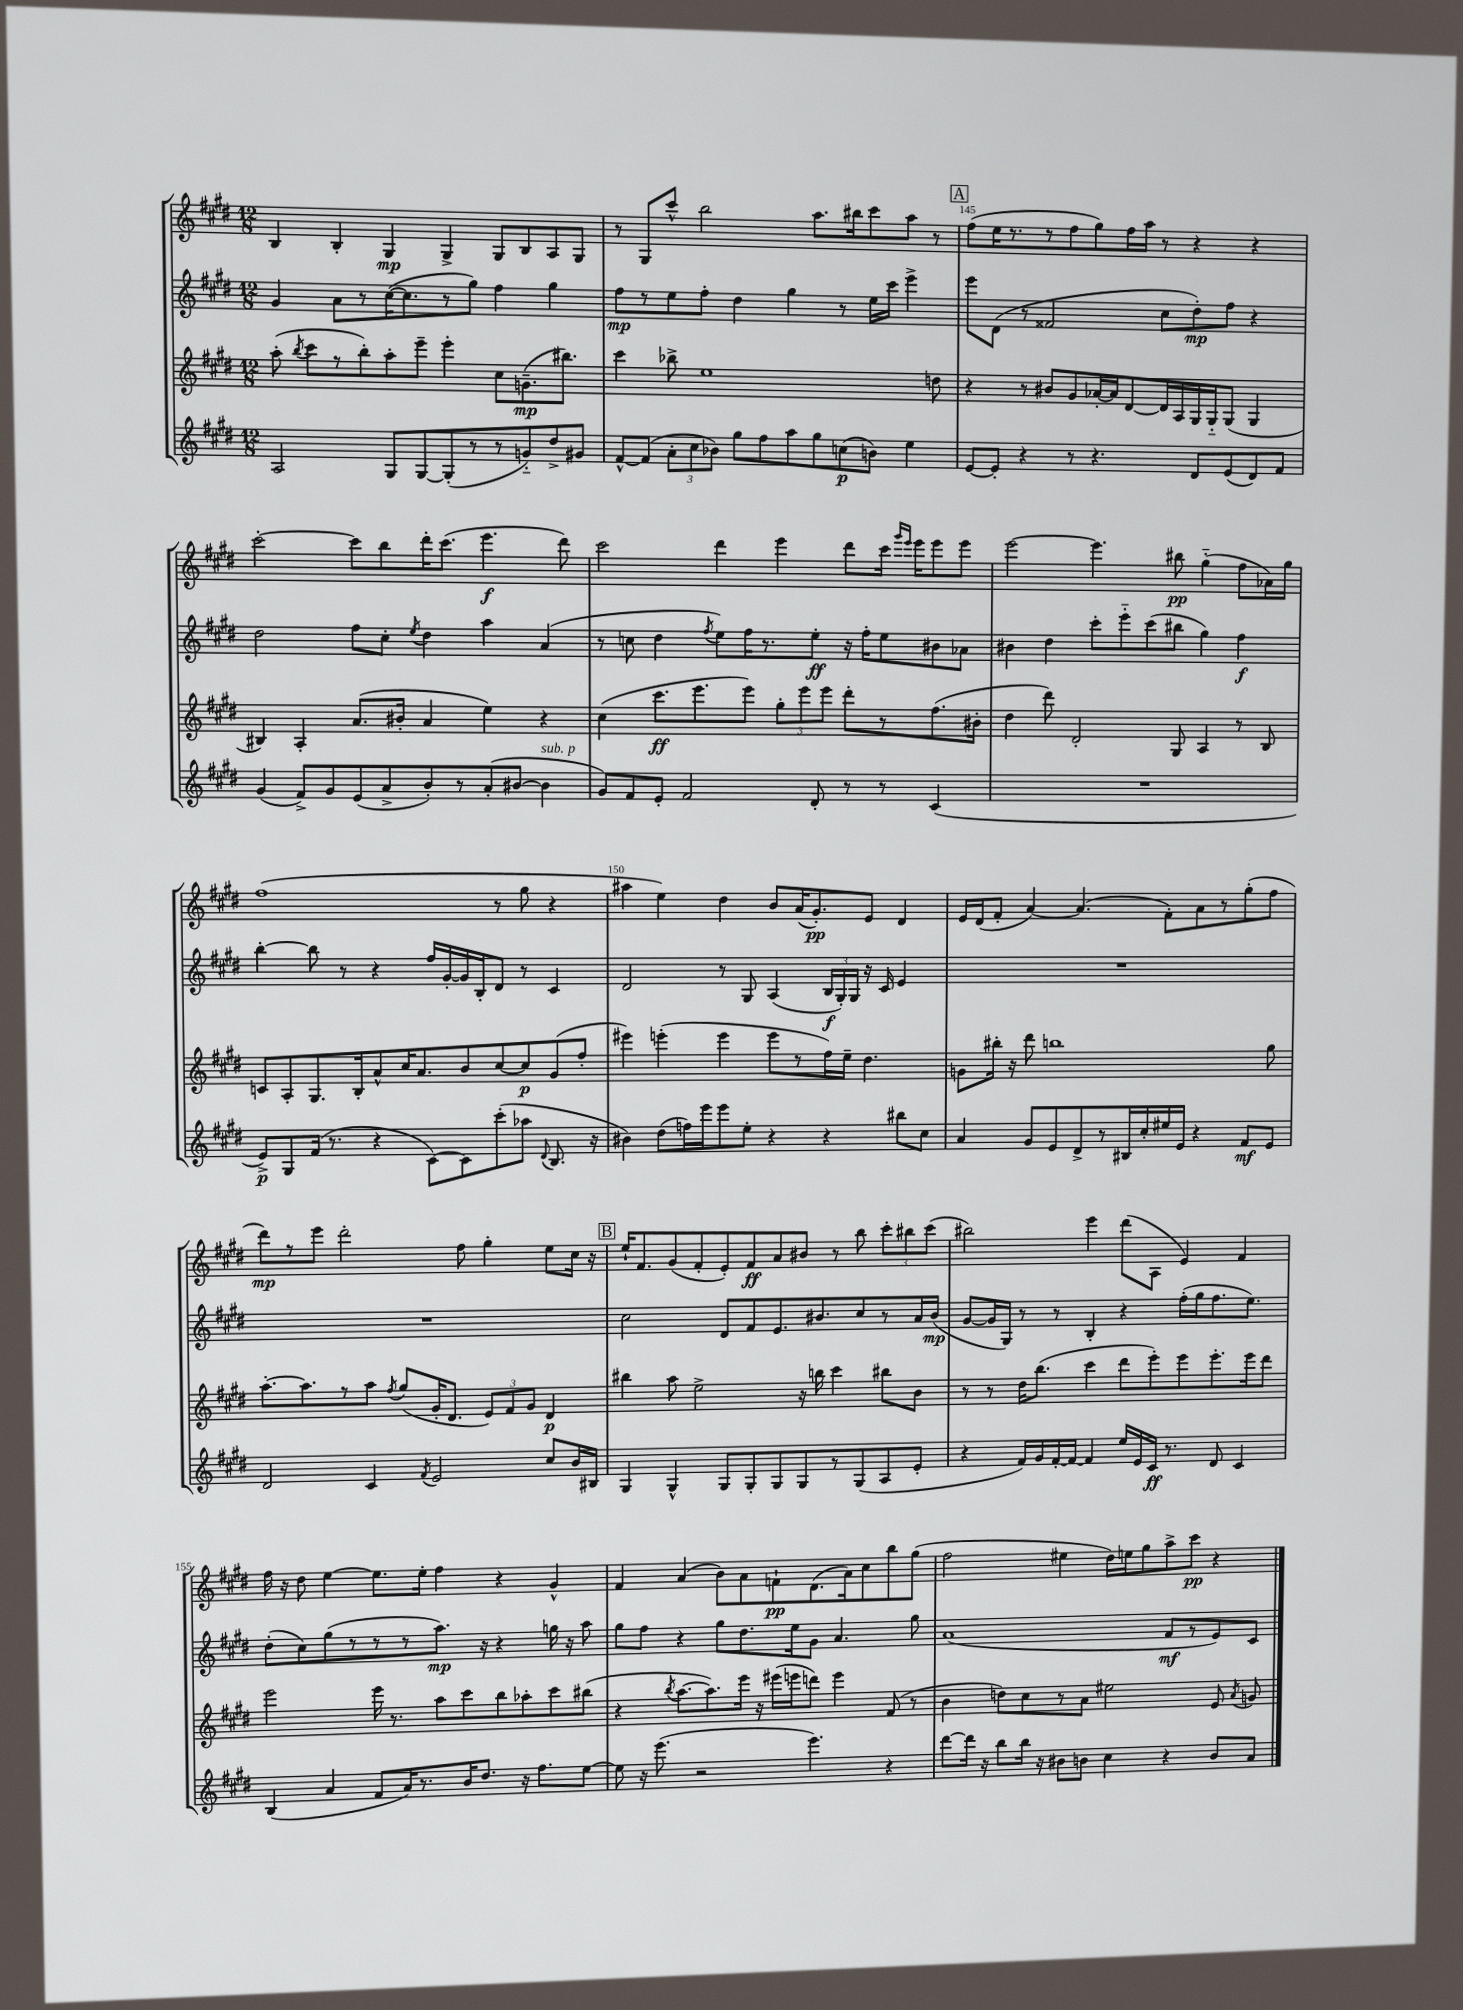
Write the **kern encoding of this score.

**kern	**kern	**kern	**kern
*staff4	*staff3	*staff2	*staff1
*clefG2	*clefG2	*clefG2	*clefG2
*k[f#c#g#d#]	*k[f#c#g#d#]	*k[f#c#g#d#]	*k[f#c#g#d#]
*M12/8	*M12/8	*M12/8	*M12/8
2A/	(8aa'\	4g#/	4B/
.	8qbb/	.	.
.	8ccc#\L	.	.
.	8r	8a\L	4B'/
.	8bb'\)	8r	.
8G#/L	8aa'\	([16cc#\K	4G#/
.	.	8.cc#\]	.
[8G#/	8eee~\J	.	.
(8G#'/]	4eee'\	8r	4G#^/
8r	.	8gg#\J)	.
8r	8cc#\L	4ff#\	8G#/L
8g'~/)	(8.g~\	.	8B/
8dd#^/	.	4gg#\	8A/
.	8.bb#\J)	.	.
8g#/J	.	.	8G#/J
=	=	=	=
[8f#^^/L	4ccc#\	8ff#\L	8r
(8f#/]J	.	8r	8G#/L
12a'\L	8bb-^\	8ee\	8ccc#^^/J
12cc#\	.	.	.
.	1ee	8ff#'\J	2bb\
12b-\J)	.	.	.
8gg#\L	.	4dd#\	.
8ff#\	.	.	.
8aa\	.	4gg#\	.
8gg#\	.	.	8.aa\L
(8cc\	.	8r	.
.	.	.	16bb#\k
8b\J)	.	16ee\LL	8ccc#\
.	.	16ccc#\JJ	.
4ee\	.	4eee^\	8aa\J
.	8dd\	.	8r
=	=	=	=
[8e/L	4r	8eee\L	(8ff#\L
8e'/]J	.	(8d#\J	16ee\K
.	.	.	8.r
4r	8r	8r	.
.	8b#/L	2f##/	8r
8r	8g#/	.	8ff#\
4.r	[16a-'/L	.	8gg#\)
.	16a-/]J	.	.
.	[8d#/	.	16ff#\L
.	.	.	16aa\JJ
.	16d#/]L	8cc#\L	8r
.	16A/	.	.
8d#/L	16G#/	8dd#'\)	4r
.	16G#'~/J	.	.
(8e/	(8G#/J	8ff#\J	.
8d#/)	4G#/	4r	4r
8f#/J	.	.	.
=	=	=	=
(4g#/	4B#/)	2dd#\	[2ccc#'\
8f#^/L)	4A'/	.	.
8g#/	.	.	.
(8e/	(8.a/L	8ff#\L	8ccc#\]L
8a^/	.	8cc#'\J	8bb\
.	16b#'/Jk	.	.
.	.	8qee/	.
8b'/)	4a/	4dd#\	16ddd#'\K
.	.	.	(8.ccc#\J
8r	.	.	.
(8a'/	4ee\)	4aa\	4.eee\
[8b#/J	.	.	.
4b#\]	4r	(4a/	.
.	.	.	8ddd#\)
=	=	=	=
8g#/L)	(4cc#\	8r	2ccc#\
8f#/	.	8cc\	.
8e'/J	8.ccc#\L	4dd#\	.
2f#/	.	.	.
.	8.eee\	.	.
.	.	8qff#/	.
.	.	8ee\L)	4ddd#\
.	8eee\J)	16ff#\K	.
.	.	8.r	.
.	12gg#'\L	.	4eee\
.	12eee\	.	.
8d#'/	.	8ee'\J	.
.	12eee\J	.	.
8r	8ddd#'\L	16r	8ddd#\L
.	.	16ff#'\LK	.
8r	8r	8ee\	16ccc#\Jk
.	.	.	16qqggg#/LL
.	.	.	16qqeee/JJ
.	.	.	16eee\LK
(4c#/	(8.ff#\	8b#\	8eee\
.	.	8a-\J	8eee\J
.	16b#'\Jk	.	.
=	=	=	=
1.r	4dd#\	4b#\	[2eee\
.	8ddd#\)	4dd#\	.
.	2d#'/	.	.
.	.	8ccc#'\L	4.eee\]
.	.	8eee'~\	.
.	.	(8ccc#\	.
.	8G#/	8bb#\J	8bb#\
.	4A/	4gg#\)	(4gg#'~\
.	8r	4ff#\	8ff#\L
.	8B/	.	16a-\L)
.	.	.	16gg#\JJ
=	=	=	=
8e^/L)	8c/L	[4bb'\	(1ff#
8G#/	8A'/	.	.
(16f#/Jk	8.G#/	8bb\]	.
8.r	.	.	.
.	.	8r	.
.	16B'/k	.	.
4r	8a^^/	4r	.
.	16cc#/K	.	.
.	8.a/	.	.
[8c#\L)	.	16ff#/LL	.
.	.	[16g#'/	.
8c#\]	8b/	16g#/]	.
.	.	16B'/J	.
(8ccc#'\	[8cc#/	8d#/J	8r
8aa-\J	8cc#/]	8r	8gg#\
8qqd#/	.	.	.
8.B/	(8g#/	4c#/	4r
.	8ff#'/J	.	.
16r	.	.	.
=	=	=	=
4b#\)	4eee#\)	2d#/	4aa#\
(8dd#\L	(4eee'\	.	4ee\)
16ff\L)	.	.	.
16eee\J	.	.	.
8eee\	4eee\	8r	4dd#\
8ee'\J	.	8G#/	.
4r	8eee\L	(4A/	8b/L
.	8r	.	(16a/K
.	.	.	8.g#'/)
4r	16ff#\L)	24B/LL	.
.	.	24G#'/)	.
.	16ee~\JJ	.	.
.	.	24G#/JJ	.
.	4.dd#\	16r	8e/J
.	.	16c#/	.
8bb#\L	.	4e/	4d#/
8cc#\J	.	.	.
=	=	=	=
4a/	8g\L	1.r	16e/LL
.	.	.	(16d#/J
.	16bb#'\Jk	.	8f#'/J
.	16r	.	.
8g#/L	8ddd#\	.	[4a/)
8e/	1bb	.	.
8d#^/	.	.	(4.a/]
8r	.	.	.
16B#/L	.	.	.
16cc#'/	.	.	.
16ee#/	.	.	8f#'\L)
16e/JJ	.	.	.
4r	.	.	8a\
.	.	.	8r
8f#/L	.	.	(8gg#'\
8e/J	8gg#\	.	8ff#\J
=	=	=	=
2d#/	[8.aa'\L	1.r	8ddd#\L)
.	.	.	8r
.	8.aa\]	.	.
.	.	.	8eee\J
.	8r	.	2ddd#'\
4c#/	8aa\J	.	.
.	8qff#/	.	.
.	(8gg#/L	.	.
8qf#/	.	.	.
2e/	16g#'/K	.	.
.	8.d#/J	.	.
.	.	.	8ff#\
.	12e/L)	.	4gg#'\
.	12f#/	.	.
.	12g#/J	.	.
8cc#/L	4d#/	.	8ee\L
16b/L	.	.	16cc#\Jk
16B#/JJ	.	.	16r
=	=	=	=
4G#/	4bb#\	2cc#\	16ee`/LK
.	.	.	8.f#/
4G#^^/	8aa\	.	(8g#/
.	2ee^\	.	8f#'/
8G#/L	.	8d#/L	8e'/)
8G#'/	.	8f#/	8f#/
8G#/	.	8.e/	8a/
8G#/	16r	.	8b#/J
.	16bb\	8.b#/	.
8r	4ccc#\	.	8r
(8G#/	.	8cc#/	8bb\
8A/	8bb#\L	8r	12ccc#'\L
.	.	.	12bb#\
8e'/J	8b\J	16a/L	.
.	.	.	(12ccc#\J
.	.	(16b#/JJ	.
=	=	=	=
4r	8r	[8g#/L	2bb#\)
.	8r	16g#/]L	.
.	.	16G#/JJ)	.
16f#/LL)	16dd#\LK	8r	.
16g#/	(8.bb\J	.	.
[16f#'/	.	8r	.
16f#/_JJ	.	.	.
4f#/]	4ccc#\	4B'/	4eee\
16ee/LL	8ddd#\L	4r	(8ddd#\L
16e/	.	.	.
16c#/JJ	8eee'\)	.	8A\J
8.r	.	.	.
.	8eee\	(16ff#'\LL	4e/)
.	.	16gg#\J	.
8d#/	8.eee'\	8.ff#\	.
4c#/	.	.	4f#/
.	16eee\k	8.ee\J)	.
.	8ddd#\J	.	.
=	=	=	=
(4B/	2eee\	(8dd#'\L	16ff#\
.	.	.	16r
.	.	8cc#\)	8dd#\
4a/	.	(8gg#\	[4ee\
.	.	8r	.
8f#/L	16eee\	8r	8.ee\]L
.	8.r	.	.
16a/K)	.	8r	.
8.r	.	.	16ee'\Jk
.	8aa\L	8.aa\J)	4ff#\
16b/K	8ccc#\	.	.
8.dd#/J	.	16r	.
.	8bb\	4r	4r
16r	8aa-'\	.	.
8.ff#\L	.	.	.
.	8ccc#\	16gg\	4g#^^/
.	.	16r	.
[8ee\J	(8bb#\J	8aa\	.
=	=	=	=
8ee\]	4r	8gg#\L	4f#/
16r	.	8ff#\J	.
(8.eee\	.	.	.
.	8qbb/	.	.
.	[8.aa\L	4r	(4a/
2r	.	.	.
.	8.aa\])	.	.
.	.	8gg#\L	8b\L)
.	16eee\Jk	8.dd#\	8a\
.	16r	.	.
.	(16eee#\LL	.	8f`\
.	16eee\J	16ee\k	.
4.eee\)	8ddd\J)	8g#\J	(8.d#\
.	4eee\	4.a/	.
.	.	.	16a\k)
.	.	.	8cc#\
4r	(8f#/	.	8bb\
.	8r	8gg#\	(8gg#\J
=	=	=	=
[8ddd#\L	4b\	(1a	2ff#\
16ddd#\]Jk	.	.	.
16r	.	.	.
8bb\L	8dd\L)	.	.
16bb\Jk	8cc#\	.	.
16r	.	.	.
8b#\L	8r	.	4ee#\
8b\J	8a\J	.	.
4cc#\	2ee#\	.	16dd#\LL)
.	.	.	16ee\J
.	.	.	8gg#\
4r	.	8f#/L	8aa^\
.	.	8r	8ccc#\J
8b/L	8e/	8e/)	4r
.	8qa/	.	.
8a/J	8g/	8c#/J	.
==	==	==	==
*-	*-	*-	*-
